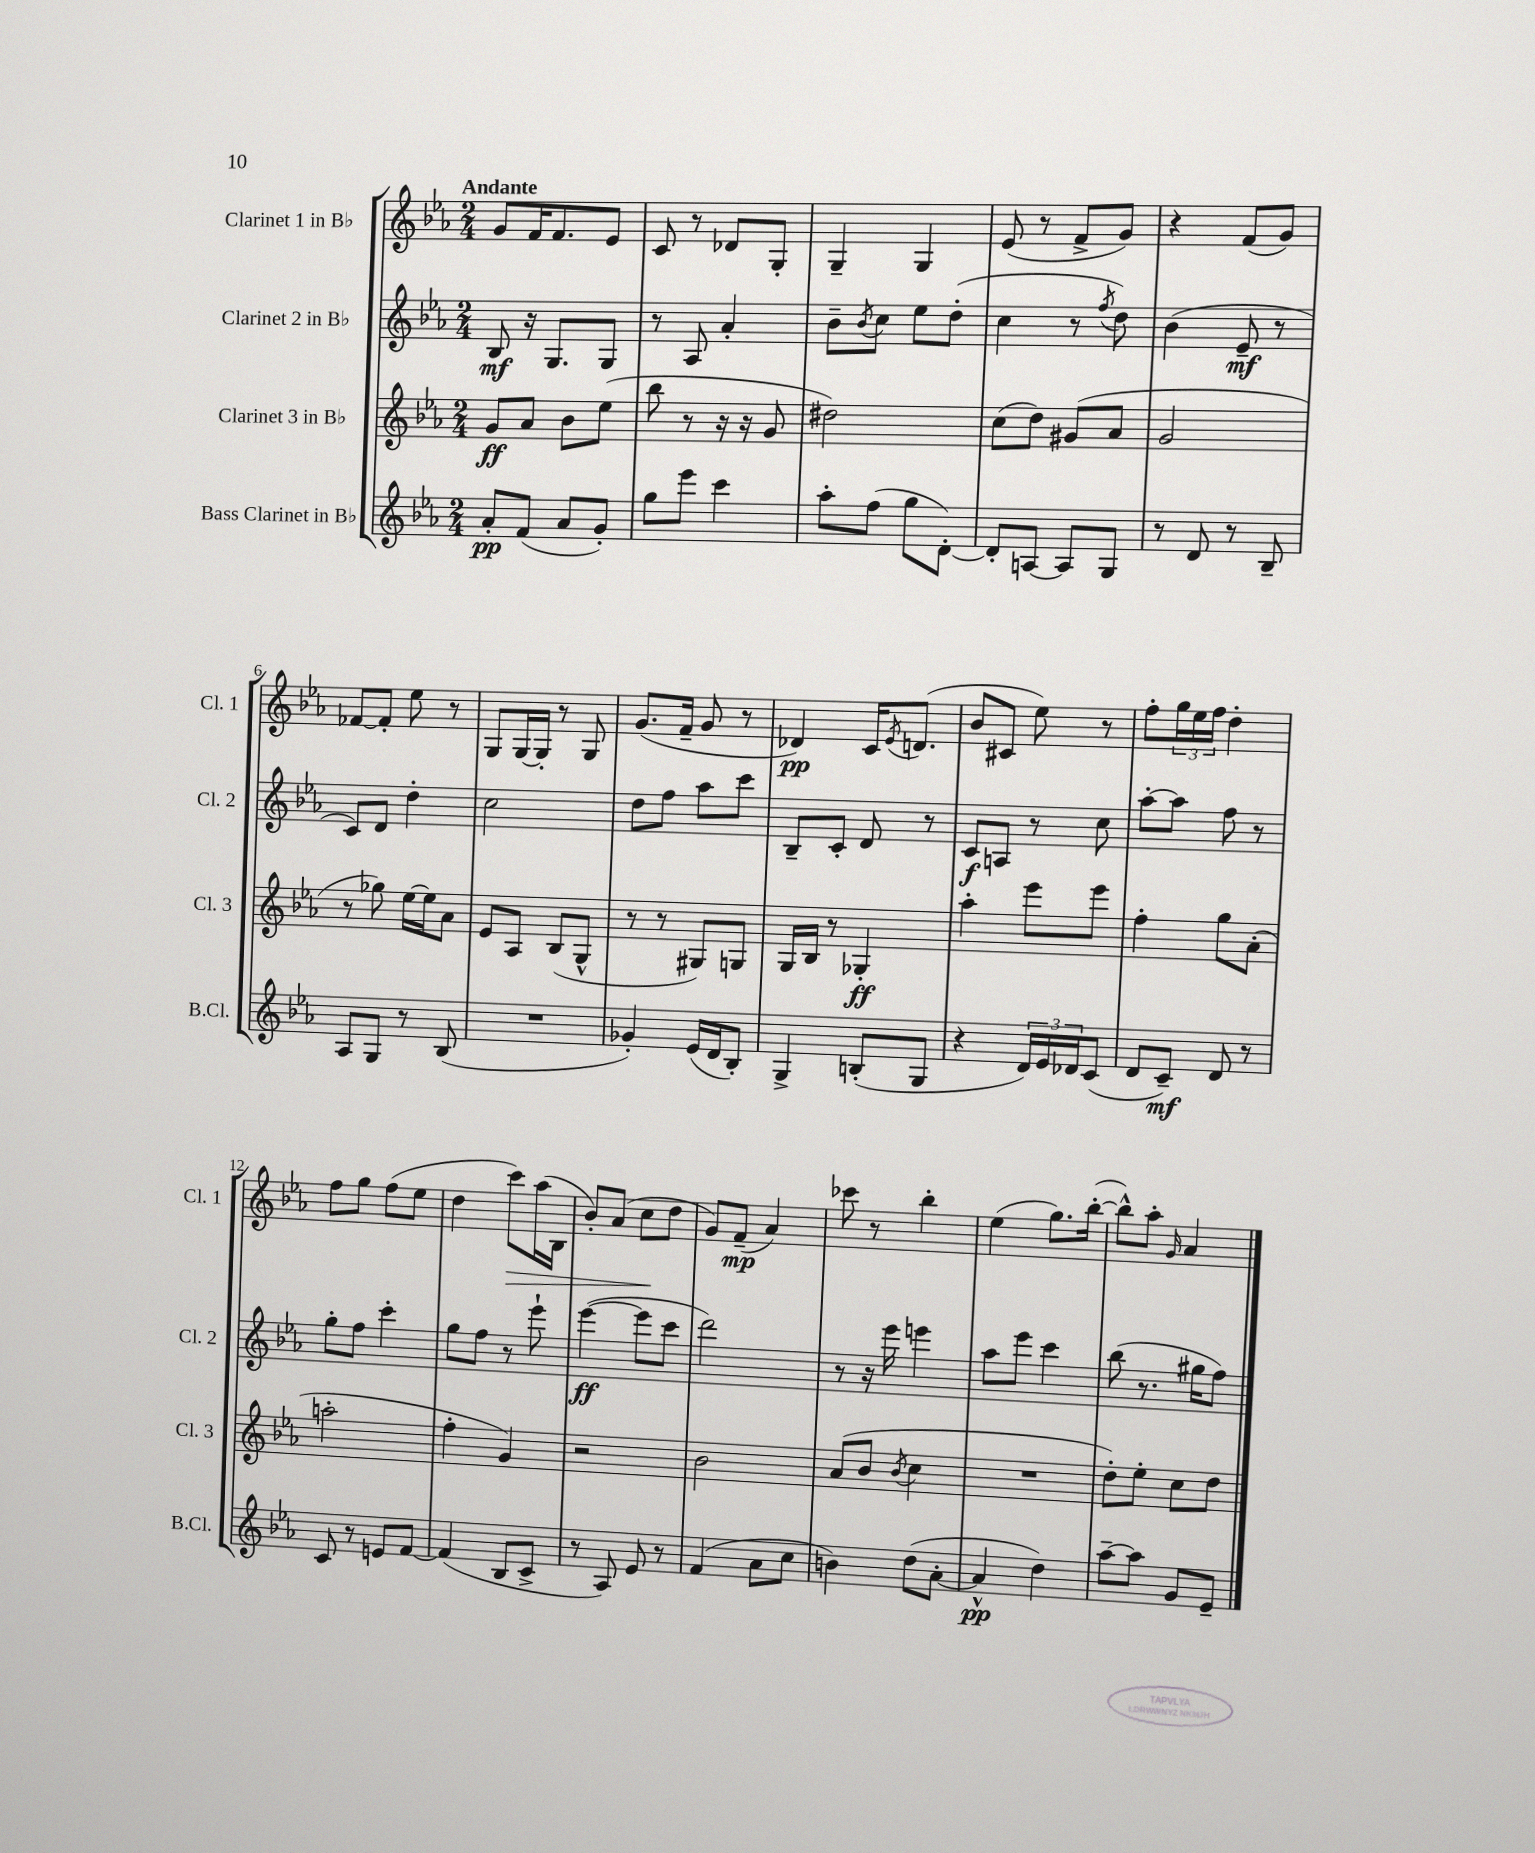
<<
\new StaffGroup <<
\new Staff = "s0" \with { instrumentName = "Clarinet 1 in Bb" shortInstrumentName = "Cl. 1" } {
    \clef treble \key ees \major \numericTimeSignature \time 2/4 \tempo "Andante"
    g'8 f'16 f'8. ees'8 |
    c'8 r8 des'8 g8-. |
    g4-- g4 |
    ees'8( r8 f'8-> g'8) |
    r4 f'8( g'8) |
    fes'8~ fes'8-. ees''8 r8 |
    g8 g16~ g16-. r8 g8 |
    g'8.( f'16-- g'8 r8 |
    des'4\pp) c'16 \acciaccatura { ees'8 } d'8.( |
    bes'8 cis'8 ees''8) r8 |
    f''8-. \tuplet 3/2 { g''16 ees''16 f''16 } d''4-. |
    f''8 g''8 f''8( ees''8 |
    d''4 c'''8\>) aes''16( bes16 |
    bes'8-.) aes'8( c''8\! d''8 |
    g'8) f'8--\mp( aes'4) |
    ces'''8 r8 bes''4-. |
    ees''4( g''8.) bes''16~-.( |
    bes''8-^) aes''8-. \grace { g'16 } aes'4 \bar "|." |
}
\new Staff = "s1" \with { instrumentName = "Clarinet 2 in Bb" shortInstrumentName = "Cl. 2" } {
    \clef treble \key ees \major \numericTimeSignature \time 2/4
    bes8\mf r16 g8. g8 |
    r8 aes8 aes'4-. |
    bes'8-- \acciaccatura { bes'8 } c''8 ees''8 d''8-.( |
    c''4 r8 \acciaccatura { f''8 } d''8) |
    bes'4( ees'8--\mf r8 |
    c'8) d'8 d''4-. |
    c''2 |
    d''8 f''8 aes''8 c'''8 |
    bes8-- c'8-. d'8 r8 |
    c'8\f a8 r8 c''8 |
    aes''8~-. aes''8 f''8 r8 |
    g''8-. f''8 c'''4-. |
    g''8 f''8 r8 ees'''8-! |
    ees'''4~\ff( ees'''8 c'''8 |
    d'''2) |
    r8 r16 ees'''16 e'''4 |
    aes''8 ees'''8 c'''4 |
    bes''8( r8. gis''16 f''8) \bar "|." |
}
\new Staff = "s2" \with { instrumentName = "Clarinet 3 in Bb" shortInstrumentName = "Cl. 3" } {
    \clef treble \key ees \major \numericTimeSignature \time 2/4
    g'8\ff aes'8 bes'8 ees''8( |
    bes''8 r8 r16 r16 g'8 |
    dis''2) |
    c''8( d''8) gis'8( aes'8 |
    g'2 |
    r8 ges''8) ees''16~ ees''16 aes'8 |
    ees'8 aes8 bes8( g8-^ |
    r8 r8 gis8) g8 |
    g16 bes16 r8 ges4-.\ff |
    aes''4-. ees'''8 ees'''8 |
    f''4-. g''8 aes'8-.( |
    a''2-. |
    f''4-. g'4) |
    r2 |
    bes'2 |
    aes'8( bes'8 \acciaccatura { bes'8 } c''4 |
    R2 |
    d''8-.) ees''8-. c''8 d''8 \bar "|." |
}
\new Staff = "s3" \with { instrumentName = "Bass Clarinet in Bb" shortInstrumentName = "B.Cl." } {
    \clef treble \key ees \major \numericTimeSignature \time 2/4
    aes'8-.\pp f'8( aes'8 g'8-.) |
    g''8 ees'''8 c'''4 |
    aes''8-. f''8( g''8 d'8~-.) |
    d'8-. a8~ a8 g8 |
    r8 d'8 r8 bes8-- |
    aes8 g8 r8 bes8( |
    R2 |
    ges'4-.) ees'16( d'16 bes8-.) |
    g4-> b8-.( g8 |
    r4 \tuplet 3/2 { d'16) ees'16 des'16 } c'8( |
    d'8 c'8--\mf) d'8 r8 |
    c'8 r8 e'8 f'8~ |
    f'4( bes8 c'8-> |
    r8 aes8) ees'8 r8 |
    f'4( aes'8 c''8 |
    b'4) d''8( aes'8~-. |
    aes'4-^\pp d''4) |
    aes''8~-- aes''8 g'8 ees'8-- \bar "|." |
}
>>
>>
